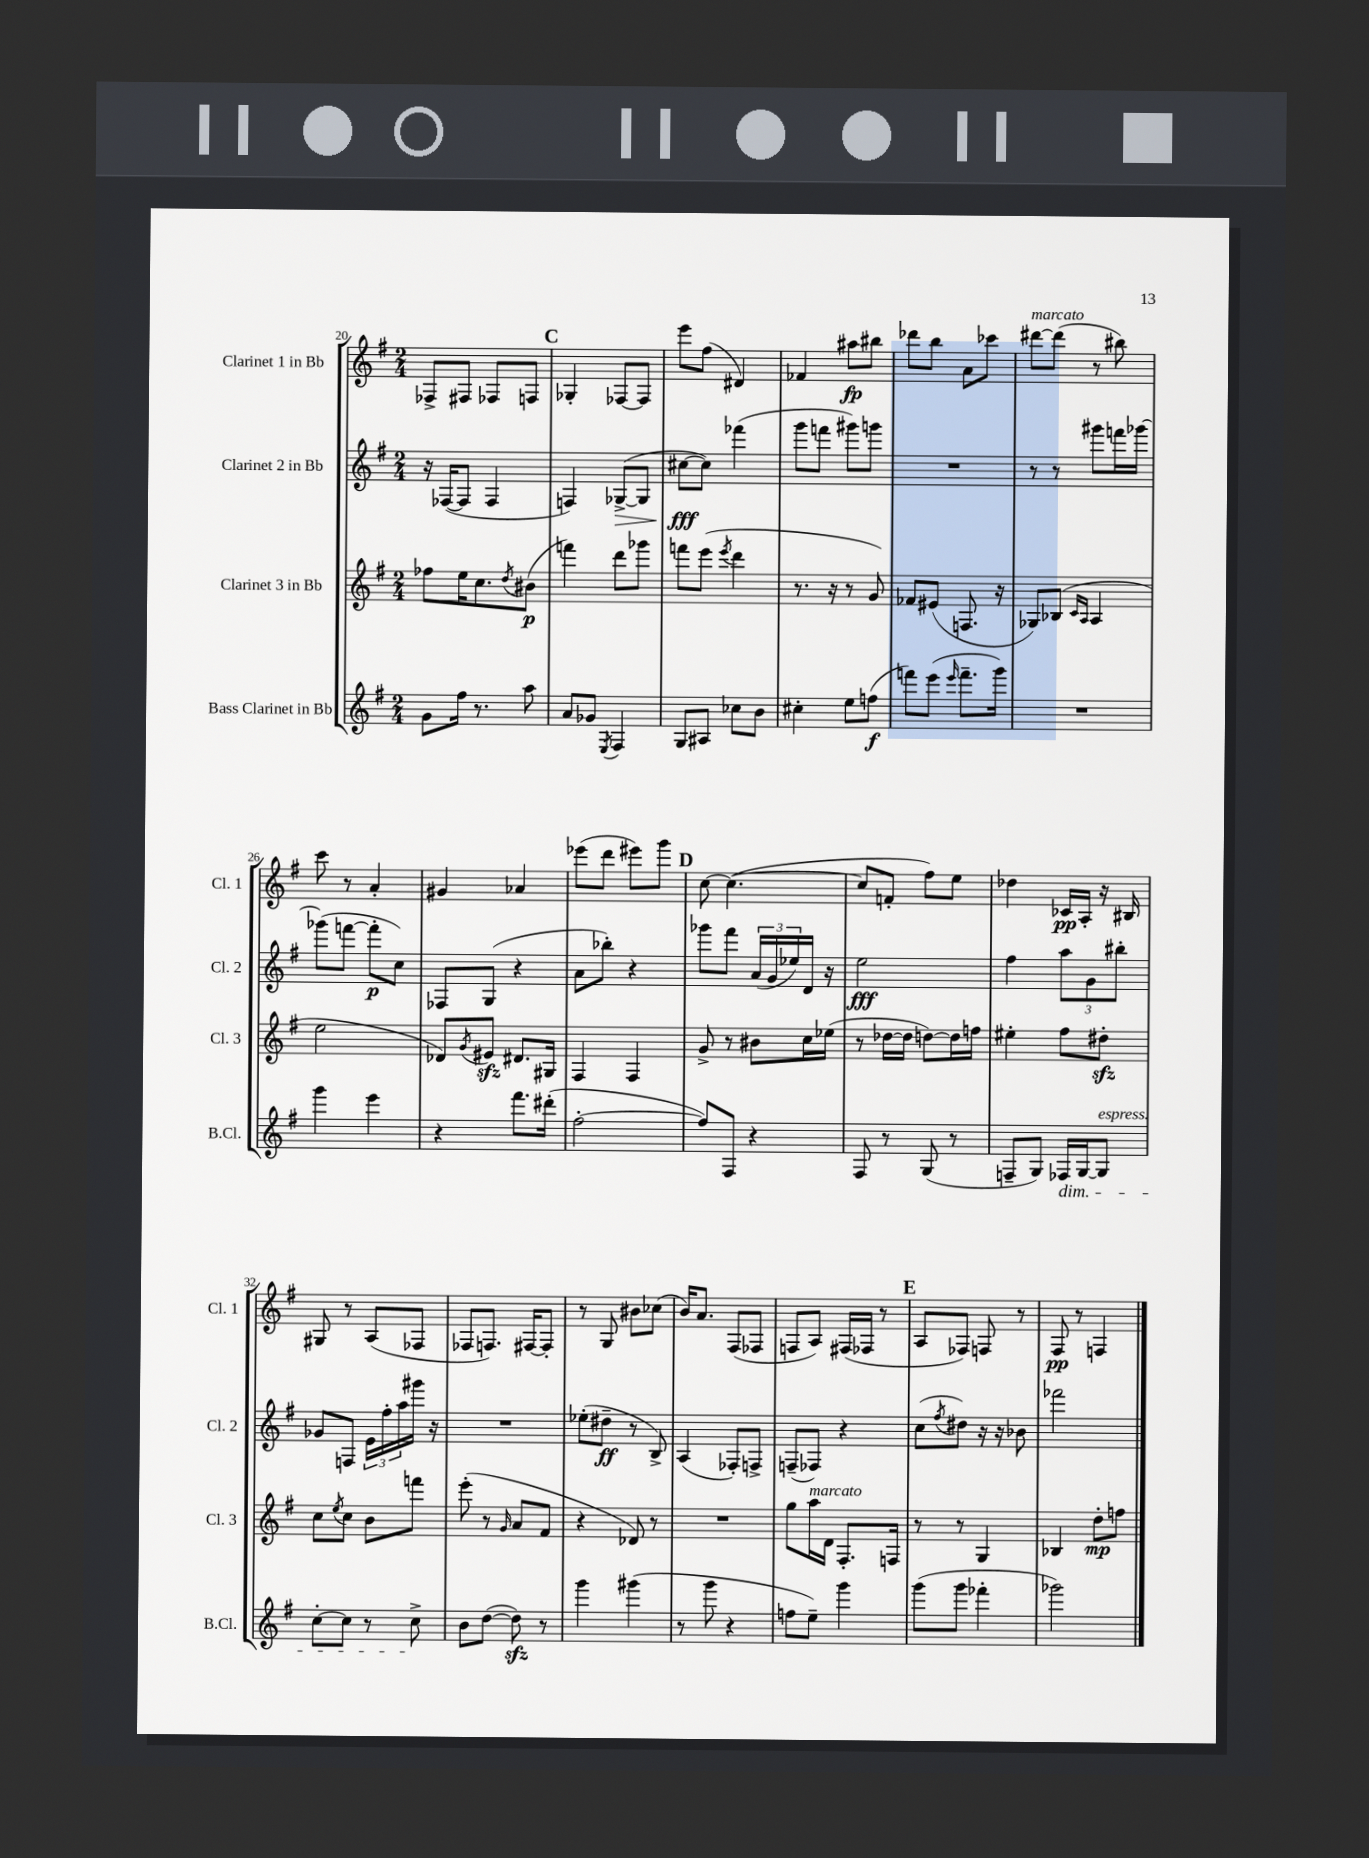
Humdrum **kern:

**kern	**kern	**kern	**kern
*staff4	*staff3	*staff2	*staff1
*clefG2	*clefG2	*clefG2	*clefG2
*k[f#]	*k[f#]	*k[f#]	*k[f#]
*M2/4	*M2/4	*M2/4	*M2/4
8g	8ff-	16r	8F-^
.	.	([16F-	.
16ff#	16ee	8F-]	8F#
8.r	8.cc	.	.
.	.	4F-	8F-
.	8qdd	.	.
8aa	(8b#	.	8F
=	=	=	=
8a	4fff)	4F)	4G-'
8g-	.	.	.
8qE	.	.	.
4F#	8ddd	([8G-^	[8F-
.	8ggg-	8G-]	8F-]
=	=	=	=
8G	8fff	[8cc#	8eee
8A#	(8eee	8cc#])	(8ff#
.	8qeee	.	.
8cc-	4ddd	(4fff-	4d#)
8b	.	.	.
=	=	=	=
4cc#'	8.r	8ggg	4f-
.	.	8fff	.
.	16r	.	.
8ee	8r	8ggg#)	8aa#
(8ff	8g)	8ggg	8bb#
=	=	=	=
8fff)	8f-	2r	8ddd-
(8eee	(8e#	.	8bb
16qqeee	.	.	.
8.fff~	8.F	.	8a
.	.	.	8ccc-
16ggg)	16r	.	.
=	=	=	=
2r	8G-)	8r	[8ddd#
.	(8B-	8r	(8ddd#]
.	16qqc	.	.
.	16qqA	.	.
.	4A	8ggg#	8r
.	.	16fff	8bb#)
.	.	[16ggg-	.
=	=	=	=
4ggg	2ee	(8ggg-]	8ccc
.	.	[8fff	8r
4eee	.	8fff']	4a'
.	.	8cc)	.
=	=	=	=
4r	8d-)	8F-	4g#
.	8qg	.	.
.	8e#	(8G	.
8.fff#	8.d#	4r	4a-
(16ddd#'	16G#	.	.
=	=	=	=
[2ff#'	4F#	8a	(8eee-
.	.	8bb-')	8ddd
.	4F#	4r	8eee#)
.	.	.	8ggg
=	=	=	=
8ff#])	8g^	8ggg-	[8cc
8F#	8r	8fff#	(4.cc_
4r	8b#	(24a	.
.	.	24g	.
.	.	24ee-)	.
.	16cc	16d	.
.	(16ee-	16r	.
=	=	=	=
8F#	8r	2ee	8cc]
8r	[16dd-	.	8f'
.	16dd-]	.	.
(8G	[8dd)	.	8ff#)
8r	16dd]	.	8ee
.	16ff	.	.
=	=	=	=
8F~	4ee#'	4ff#	4dd-
8G)	.	.	.
16F-	8ff#	12aa	16c-
[16G	.	.	16A'
.	.	12g	.
8G]	8dd#'	.	16r
.	.	12bb#'	.
.	.	.	16B#
=	=	=	=
[8cc'	8cc	8g-	8G#
.	8qee	.	.
8cc]	8cc	8F	8r
8r	8b	24e	(8A
.	.	24ff#'	.
.	.	24aa	.
8cc^	8fff	16ggg#	8F-
.	.	16r	.
=	=	=	=
8b	(8eee'	2r	8F-
([8dd	8r	.	8.F)
.	16qqg	.	.
8dd])	8a	.	.
.	.	.	[16F#
8r	8f#	.	8F#']
=	=	=	=
4ggg	4r	(8ee-'	8r
.	.	8dd#~	8G
(4ggg#	8d-)	8r	8b#
.	8r	8B^)	(8cc-
=	=	=	=
8r	2r	(4A	16b)
.	.	.	8.a
8ggg	.	.	.
4r	.	8F-')	(8F#
.	.	8F^	8F-
=	=	=	=
8ff	8gg	(8F~	8F
8ee~)	16aa	8F-)	8A)
.	16d	.	.
4ggg	8.F#'	4r	(16F#
.	.	.	16F-
.	.	.	8r
.	16F	.	.
=	=	=	=
(8ggg	8r	(8cc	8A
.	.	8qff#	.
8ggg	8r	8dd#)	8F-)
4fff-'	4G	16r	8F
.	.	16r	.
.	.	8b-	8r
=	=	=	=
2ggg-)	4B-	2fff-	8F#
.	.	.	8r
.	8dd'	.	4F
.	8ff	.	.
==	==	==	==
*-	*-	*-	*-
